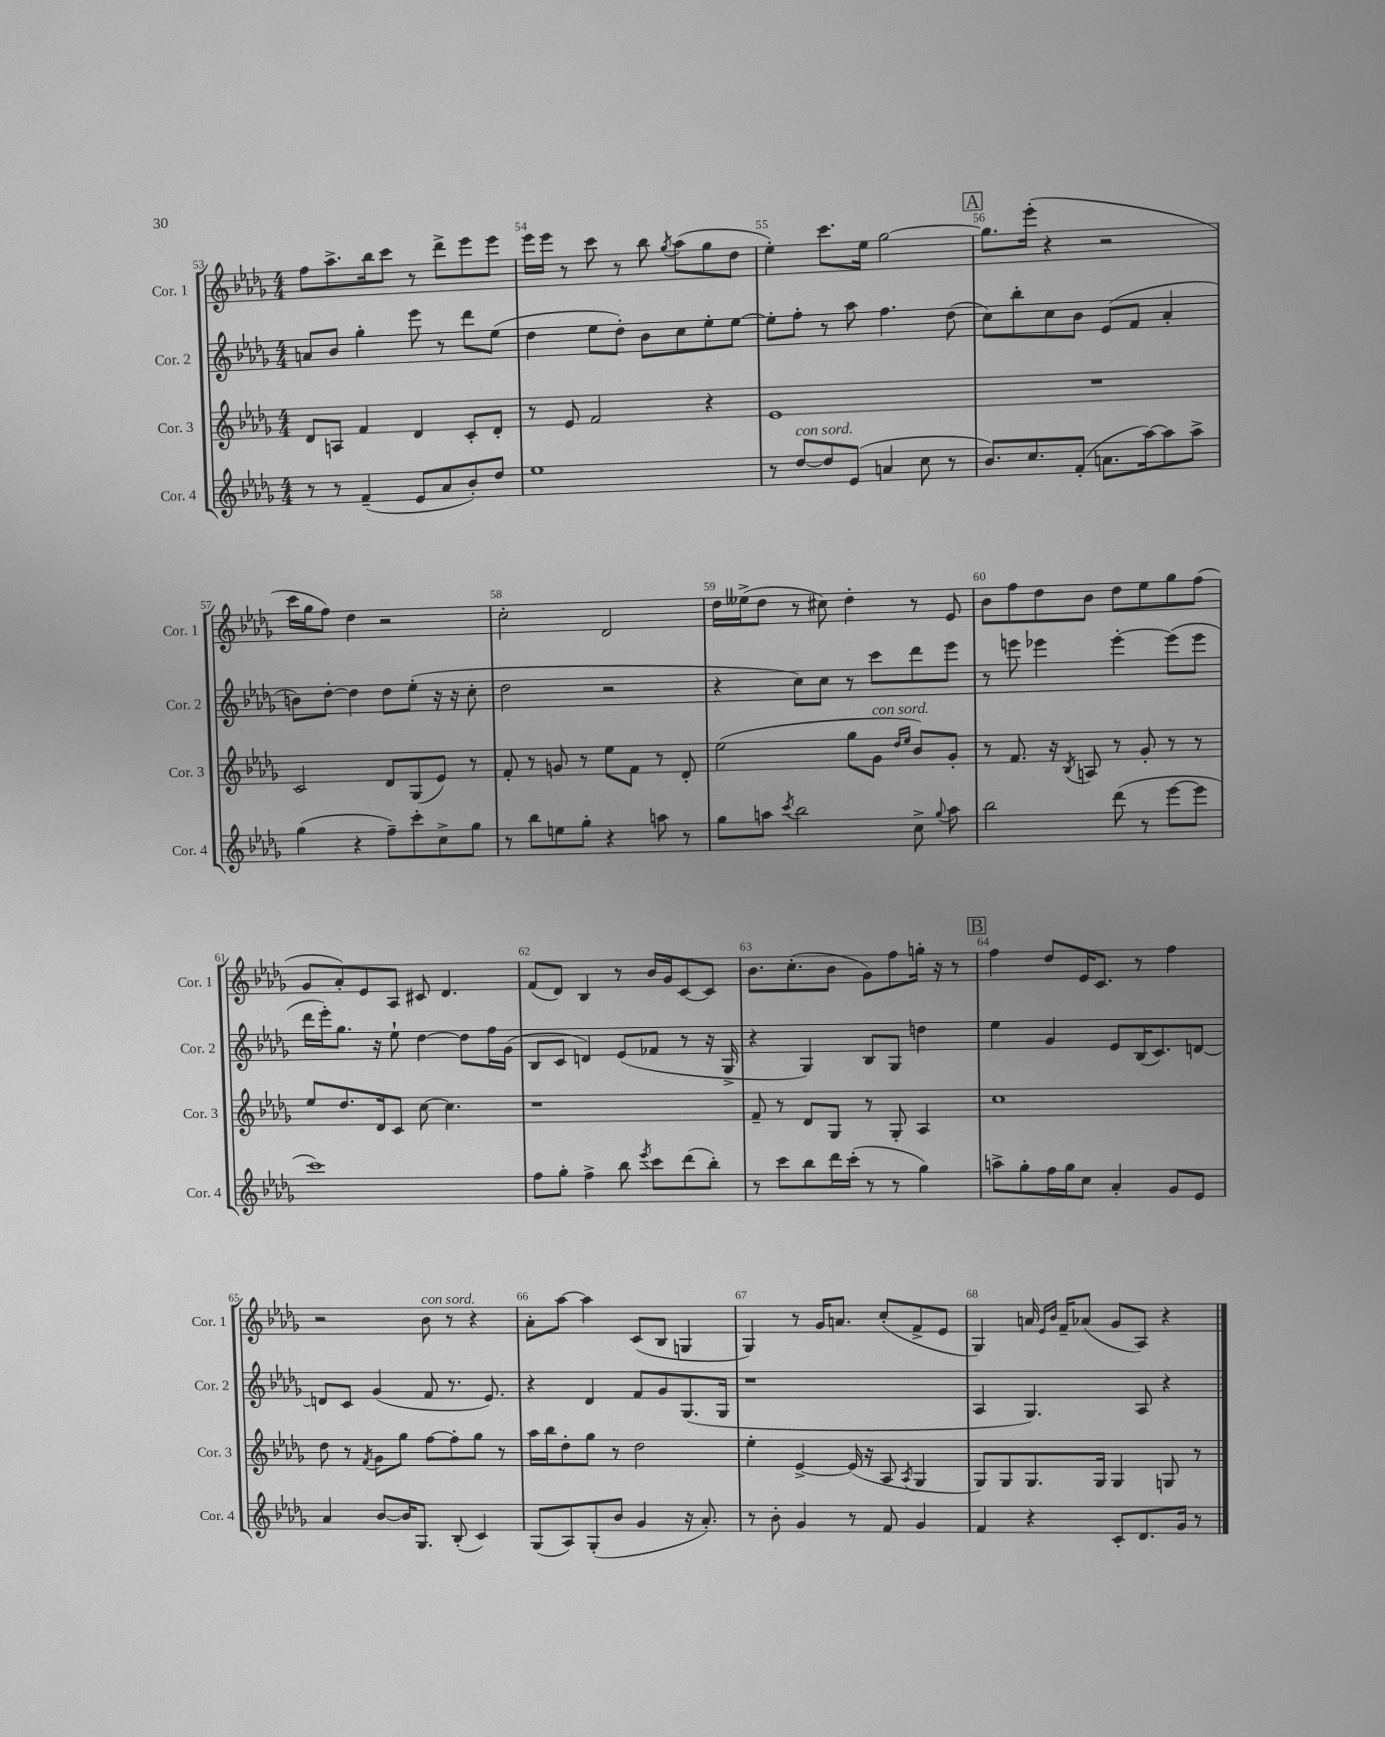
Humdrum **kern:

**kern	**kern	**kern	**kern
*part4	*part3	*part2	*part1
*staff4	*staff3	*staff2	*staff1
*I"Cor. 4	*I"Cor. 3	*I"Cor. 2	*I"Cor. 1
*I'Cor. 4	*I'Cor. 3	*I'Cor. 2	*I'Cor. 1
*clefG2	*clefG2	*clefG2	*clefG2
*k[b-e-a-d-g-]	*k[b-e-a-d-g-]	*k[b-e-a-d-g-]	*k[b-e-a-d-g-]
*M4/4	*M4/4	*M4/4	*M4/4
=53	=53	=53	=53
8r	8d-/L	8an/L	8ff\L
8r	8An/J	8b-/J	8.aa-^\
(4f~/	4f/	4gg-'\	.
.	.	.	16bb-\k
.	.	.	8ccc\J
8e-/L	4d-/	8eee-\	8r
8a-/	.	8r	8ddd-^\L
8b-'/)	8c'/L	8ddd-\L	8eee-\
8dd-/J	8d-'/J	(8ee-\J	8eee-\J
=54	=54	=54	=54
1ee-	8r	4dd-\	16eee-\LL
.	.	.	16eee-\JJ
.	8e-/	.	8r
.	2f/	8ee-\L	8ccc\
.	.	8dd-'\J)	8r
.	.	8b-\L	8bb-\
.	.	.	8qgg-/
.	.	8cc\	(8aa-\L
.	4r	8ee-'\	8gg-\
.	.	[8ee-\J	8dd-\J
=55	=55	=55	=55
8r	1e-	8ee-'\L]	4ee-'\)
!LO:TX:a:i:t=con sord.	!	!	!
[8dd-/L	.	8ff'\J	.
8dd-/]	.	8r	8.ccc\L
(8e-/J	.	8aa-\	.
.	.	.	16ee-\Jk
4an/	.	4.ff\	[2gg-\
8cc\	.	.	.
8r	.	(8dd-\	.
!!LO:REH:place=s1:t=A
=56	=56	=56	=56
8.b-/L)	1r	8cc\L)	8.gg-\L]
.	.	8bb-'\	.
8.cc/	.	.	(16eee-'\Jk
.	.	8cc\	4r
(8f'/J	.	8b-\J	.
8.an\L	.	(8e-/L	2r
.	.	8f/J	.
[16aa-\k)	.	.	.
8aa-\]	.	4a-'/	.
8aa-^\J	.	.	.
!!LO:LB:g=z
=57	=57	=57	=57
(4gg-\	2c/	8bn\L)	16ccc\LL
.	.	.	16gg-\J
.	.	[8dd-'\J	8ff\J)
4r	.	4dd-\]	4dd-\
8ff~\L)	8d-/L	8dd-\L	2r
8ccc'\	(8G-/	(8ee-'\J	.
8cc^\	8e-/J)	16r	.
.	.	16r	.
8gg-\J	8r	8cc'\	.
=58	=58	=58	=58
8r	8f'/	2dd-\	2cc'\
8bb-\L	8r	.	.
8een\	8gn/	.	.
8gg-'\J	8r	.	.
4r	8ee-\L	2r	2d-/
.	8f\J	.	.
8aan\	8r	.	.
8r	8d-'/	.	.
=59	=59	=59	=59
8gg-\L	(2ee-\	4r	16dd-\LL
.	.	.	(16ee--X^\J
8aan\J	.	.	8dd-\J
8qccc/	.	.	.
2bb-\	.	8cc\L)	8r
.	.	8cc\J	8cc#X\)
.	8gg-\L	8r	4dd-'\
!	!LO:TX:a:i:t=con sord.	!	!
.	8g-\J	8ccc\L	.
.	16qqdd-/LL	.	.
.	16qqee-/JJ	.	.
8cc^\	8b-/L)	8ddd-\	8r
8qqgg-/	.	.	.
8aa\	8g-'/J	8eee-\J	8e-/
=60	=60	=60	=60
2bb-\	8r	8r	8b-\L
.	8.f/	8eeen\	8ff\
.	.	4eee-X\	8dd-\
.	16r	.	.
.	8qB-/	.	.
.	8An/	.	8b-\J
(8ddd-\	8r	[4eee-'\	8dd-\L
8r	8g-'/	.	8ee-\
[8eee-\L	8r	(8eee-\L]	8gg-\
8eee-\J]	8r	8eee-\J	(8ff\J
!!LO:LB:g=z
=61	=61	=61	=61
1ccc)	8ee-/L	16ddd-\LL	8g-/L
.	.	16eee-'\J)	.
.	8.dd-/	8.gg-\J	8a-'/)
.	.	.	8e-/
.	16d-/k	16r	.
.	8c/J	8ee-`\	8A-/J
.	[8cc\	[4dd-\	8c#X/
.	4.cc\]	.	4.d-/
.	.	8dd-\L]	.
.	.	16ff\L	.
.	.	(16g-\JJ	.
=62	=62	=62	=62
8ff\L	1r	8B-/L	(8f/L
8gg-'\J	.	8c/J	8d-/J)
4ff^\	.	4dn/)	4B-/
8bb-\	.	(8e-/L	8r
8qeee-/	.	.	.
8ccc\L	.	8f-X/J	16b-/LL
.	.	.	16g-/J
(8ddd-\	.	8r	[8c/
8bb-'\J)	.	16r	8c/J]
.	.	16G-^/	.
=63	=63	=63	=63
8r	8f~/	4r	8.b-\L
8ccc\L	8r	.	.
.	.	.	(8.cc'\
8bb-\	8d-/L	4G-/)	.
16ddd-\L	8G-/J	.	8b-\J
(16ccc'\JJ	.	.	.
8r	8r	8B-/L	8g-\L)
8r	8G-'/	8G-/J	8ff\
4gg-\)	4A-/	4ddn\	16ggn'\Jk
.	.	.	16r
.	.	.	8r
!!LO:REH:place=s1:t=B
=64	=64	=64	=64
8aan^\L	1cc	4ee-\	4ff\
8gg-'\	.	.	.
16ff\L	.	4g-/	8dd-/L
16gg-\J	.	.	.
8cc\J	.	.	16e-/K
.	.	.	8.c/J
4a-'/	.	8e-/L	.
.	.	(16B-/K	8r
.	.	8.c/)	.
8g-/L	.	.	4ff\
8e-/J	.	[8dn/J	.
!!LO:LB:g=z
=65	=65	=65	=65
4a-/	8dd-\	8dn/L]	2r
.	8r	8c/J	.
.	8qf/	.	.
[8b-/L	8g-\L	(4g-/	.
16b-/K]	8gg-\J	.	.
8.G-/J	.	.	.
!	!	!	!LO:TX:a:i:t=con sord.
.	[8ff\L	8f/	8b-\
(8B-'/	8ff'\]	8.r	8r
4c/)	8gg-\J	.	4r
.	.	8.e-/)	.
.	8r	.	.
=66	=66	=66	=66
(8G-/L	16aa-\LL	4r	8a-'\L
.	16bb-\J	.	.
8A-/)	8dd-'\	.	[8aa-\J
(8G-'/	8gg-\J	4d-/	4aa-\]
8b-/J	8r	.	.
4g-/	2dd-\	8f/L	(8c/L
.	.	8g-/	8B-/J
16r	.	(8.G-/	4Gn/
8.a-'/)	.	.	.
.	.	16G-/Jk	.
=67	=67	=67	=67
8r	4ee-'\	1r	4G-/)
8b-'\	.	.	.
4g-/	[4e-^/	.	8r
.	.	.	16g-/KL
.	.	.	8.an/J
8r	(16e-/]	.	.
.	16r	.	.
8f/	8A-/	.	(8cc'/L
.	8qA-/	.	.
4g-/	4G-/	.	8f^/
.	.	.	8e-/J
=68	=68	=68	=68
4f/	8G-/L)	4A-/	4G-/)
.	8G-/	.	.
4r	8.G-/	4.G-/)	16an/
.	.	.	16qqe-/LL
.	.	.	16qqb-/JJ
.	.	.	16f~/KL
.	.	.	(8a-X/J
.	16G-/Jk	.	.
8c'/L	4G-/	.	8g-/L
8.d-/	.	8A-/	8A-/J)
.	8Gn/	4r	4r
16g-/Jk	.	.	.
8r	8r	.	.
==	==	==	==
*-	*-	*-	*-
